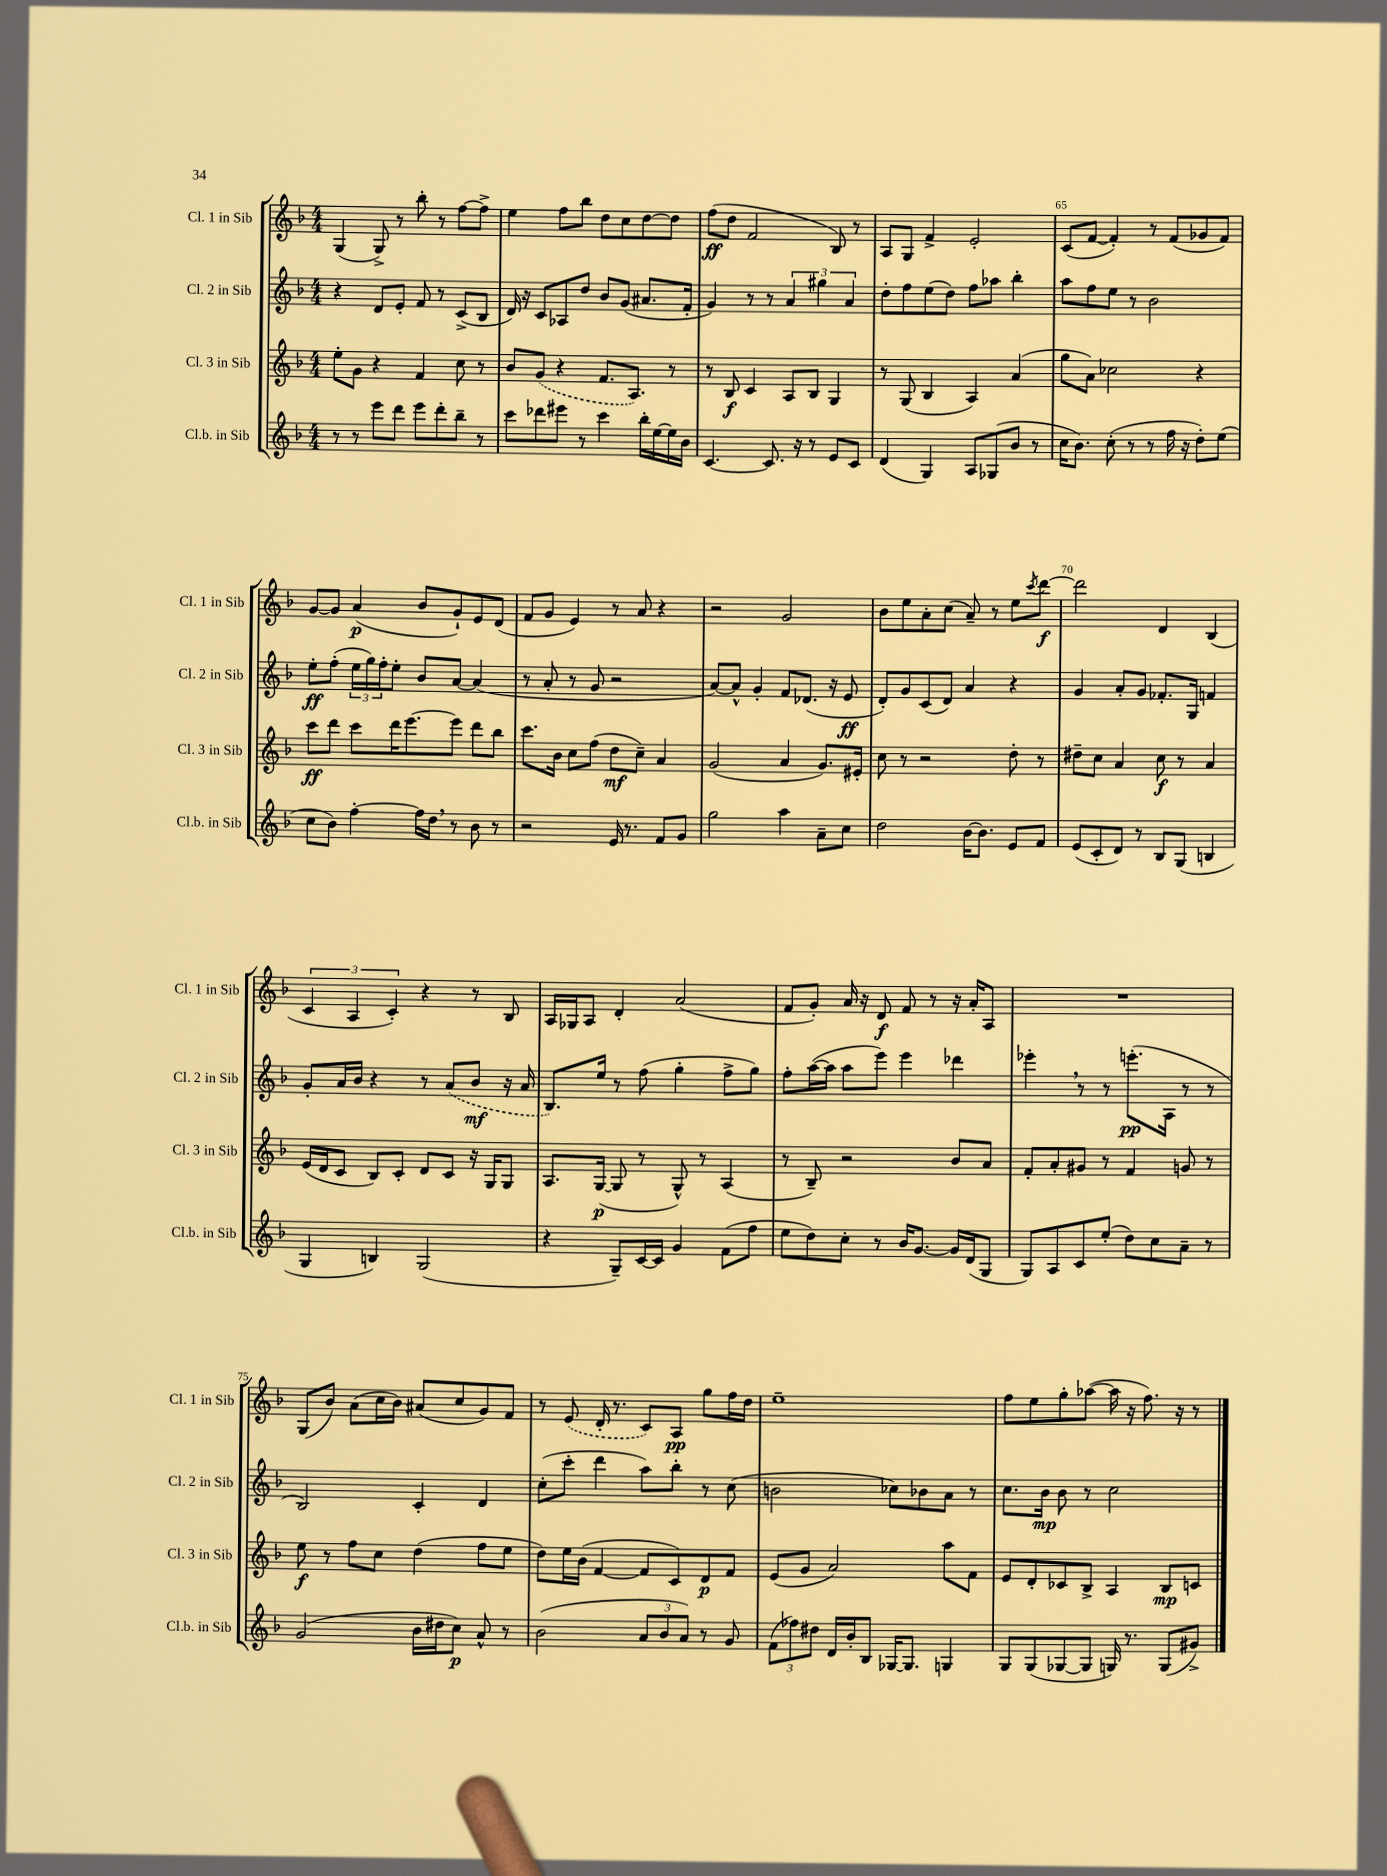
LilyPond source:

<<
\new StaffGroup <<
\new Staff = "s0" \with { instrumentName = "Cl. 1 in Sib" shortInstrumentName = "Cl. 1 in Sib" } {
    \clef treble \key f \major \numericTimeSignature \time 4/4
    g4( g8->) r8 bes''8-. r8 f''8~ f''8-> |
    e''4 f''8 bes''8 d''8 c''8 d''8~ d''8 |
    f''8\ff( d''8 f'2 bes8) r8 |
    a8 g8 f'4-> e'2-. |
    c'8( f'8~ f'4-.) r8 f'8( ges'8 f'8) |
    g'8~ g'8 a'4\p( bes'8 g'8-!) e'8 d'8( |
    f'8 g'8 e'4) r8 a'8 r4 |
    r2 g'2 |
    bes'8 e''8 a'8-. c''8( a'8--) r8 e''8 \acciaccatura { c'''8 } d'''8~\f |
    d'''2 d'4 bes4( |
    \tuplet 3/2 { c'4 a4 c'4-.) } r4 r8 bes8 |
    a16 ges16 a8 d'4-. a'2( |
    f'8 g'8-.) a'16 r16 d'8\f f'8 r8 r16 a'16-. a8 |
    R1 |
    g8( bes'8) a'8( c''16 bes'16) ais'8( c''8 g'8) f'8 |
    r8 \once \slurDashed e'8( d'16-. r8. c'8) a8\pp g''8 f''16 d''16 |
    e''1-- |
    f''8 e''8 g''8-. aes''8~( aes''16 r16 f''8.) r16 r8 \bar "|." |
}
\new Staff = "s1" \with { instrumentName = "Cl. 2 in Sib" shortInstrumentName = "Cl. 2 in Sib" } {
    \clef treble \key f \major \numericTimeSignature \time 4/4
    r4 d'8 e'8-. f'8 r8 c'8->( bes8 |
    d'16) r16 c'8 aes8 d''8 bes'8 g'8( ais'8. f'16-. |
    g'4) r8 r8 \tuplet 3/2 { a'4 gis''4 a'4 } |
    d''8-. f''8 e''8( d''8) f''8 aes''8 bes''4-. |
    a''8 f''8 e''8 r8 bes'2 |
    e''8-.\ff f''8-.( \tuplet 3/2 { e''16 g''16) f''16-. } e''8-. bes'8 a'8~ a'4( |
    r8 a'8-. r8 g'8 r2 |
    a'8~) a'8-^ g'4-. f'8 des'8.( r16 e'8\ff |
    d'8-.) g'8 c'8( d'8) a'4 r4 |
    g'4 a'8-. g'8 fes'8.-. g16 f'4 |
    g'8-. a'16 bes'16 r4 r8 \once \slurDashed a'8( bes'8\mf r16 a'16 |
    bes8.) e''16 r8 f''8( g''4-. f''8-> g''8) |
    f''8-. a''16~( a''16 a''8 e'''8) e'''4 des'''4 |
    ees'''4-. \breathe r8 r8 e'''8.-.\pp( a16 r8 r8 |
    bes2) c'4-. d'4 |
    c''8-.( c'''8-. d'''4 a''8) bes''8-. r8 c''8( |
    b'2 ces''8) bes'8 a'8 r8 |
    c''8. bes'16\mp bes'8 r8 c''2 \bar "|." |
}
\new Staff = "s2" \with { instrumentName = "Cl. 3 in Sib" shortInstrumentName = "Cl. 3 in Sib" } {
    \clef treble \key f \major \numericTimeSignature \time 4/4
    e''8-. g'8 r4 f'4 c''8 r8 |
    bes'8 \once \slurDashed g'8( r4 f'8. a8.) r8 |
    r8 bes8\f c'4 a8 bes8 g4 |
    r8 g8( bes4 a4) a'4( |
    g''8 a'8) ces''2 r4 |
    c'''8\ff d'''8 c'''8 d'''16 e'''8.~ e'''8 d'''8 bes''8 |
    c'''8. bes'16 c''8 f''8( d''8\mf c''8--) a'4 |
    g'2( a'4 g'8.) eis'16-. |
    c''8 r8 r2 d''8-. r8 |
    dis''8-- c''8 a'4 c''8\f r8 a'4 |
    e'16( d'16 c'8 bes8) c'8-. d'8 c'8 r16 g16 g8 |
    a8. g16~\p( g8 r8 g8-^) r8 a4( |
    r8 bes8--) r2 bes'8 a'8 |
    f'8-. a'8-. gis'8 r8 f'4 g'8 r8 |
    e''8\f r8 f''8 c''8 d''4( f''8 e''8 |
    d''8) e''16 bes'16( f'4~ f'8 c'8) d'8\p f'8 |
    e'8( g'8 a'2) a''8 f'8 |
    e'8 d'8-. ces'8 bes8-> a4 bes8\mp c'8 \bar "|." |
}
\new Staff = "s3" \with { instrumentName = "Cl.b. in Sib" shortInstrumentName = "Cl.b. in Sib" } {
    \clef treble \key f \major \numericTimeSignature \time 4/4
    r8 r8 e'''8 d'''8 e'''8 d'''8-. bes''8-- r8 |
    c'''8 des'''8 eis'''8 r8 c'''4 bes''16-. e''16~ e''16 bes'16 |
    c'4.~ c'8. r16 r8 e'8 c'8 |
    d'4( g4) a8 ges8( bes'8 r8 |
    c''16 bes'8.) c''8-.( r8 r8 f''16 r16 d''8-.) e''8( |
    c''8 bes'8) f''4~-. f''16 d''16 \breathe r8 bes'8 r8 |
    r2 e'16 r8. f'8 g'8 |
    g''2 a''4 a'8-- c''8 |
    d''2 bes'16~ bes'8. e'8 f'8 |
    e'8( c'8-. d'8) r8 bes8 g8( b4 |
    g4 b4) g2( |
    r4 g8--) c'16~ c'16 g'4 f'8( f''8 |
    e''8 d''8) c''8-. r8 bes'16 g'8.~ g'16 d'16( g8 |
    g8) a8 c'8 e''8-.( d''8) c''8 a'8-- r8 |
    g'2( bes'16 dis''16 c''8\p) a'8-^ r8 |
    bes'2( \tuplet 3/2 { a'8 bes'8 a'8) } r8 g'8 |
    \tuplet 3/2 { f'8( fes''8) dis''8 } d'16 bes'16-. bes8 ges16~ ges8. g4 |
    g8 g8( ges8~ ges8 g16) r8. g8( gis'8->) \bar "|." |
}
>>
>>
\layout { \context { \Score currentBarNumber = #61 \override BarNumber.break-visibility = ##(#f #t #t) barNumberVisibility = #(every-nth-bar-number-visible 5) } }
